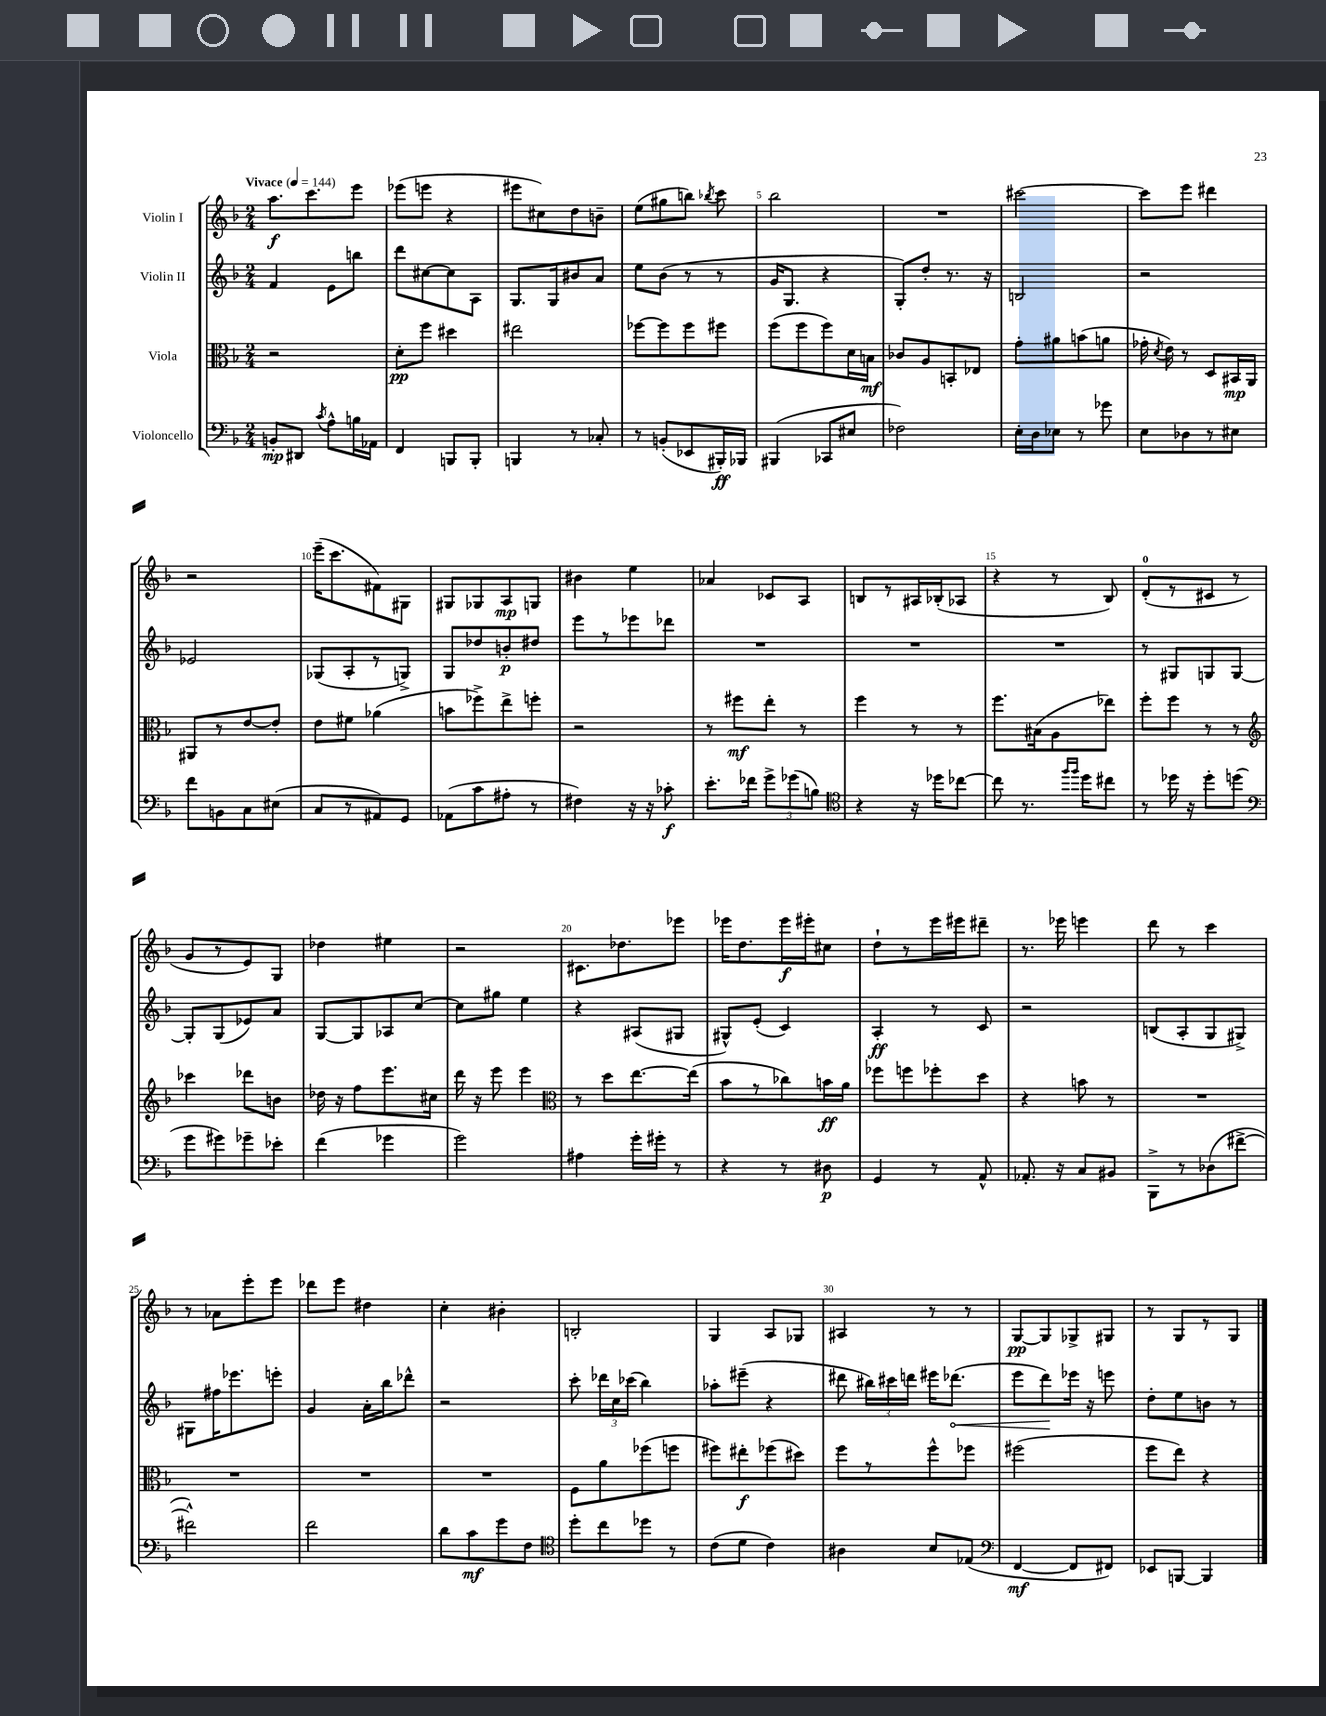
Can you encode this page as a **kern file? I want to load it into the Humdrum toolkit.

**kern	**kern	**kern	**kern
*staff4	*staff3	*staff2	*staff1
*clefF4	*clefC3	*clefG2	*clefG2
*k[b-]	*k[b-]	*k[b-]	*k[b-]
*M2/4	*M2/4	*M2/4	*M2/4
*MM144	*MM144	*MM144	*MM144
8BB'	2r	4f	8.aa
8DD#	.	.	.
.	.	.	8.ccc
8qc	.	.	.
8A^^	.	8e	.
16B	.	8bb	8eee
16AA-	.	.	.
=	=	=	=
4FF	8d'	8ddd	(8eee-
.	8ff	[8cc#	8eee
8BBB	4dd#	8cc#]	4r
8BBB'	.	8A	.
=	=	=	=
4BBB	2ee#	8.G	8eee#
.	.	.	8cc#)
.	.	16G	.
8r	.	8b#	8dd
8C-'	.	8a	8b~
=	=	=	=
8r	[8ff-	8ee	(8ee
(8BB'	8ff-]	(8b-	8gg#
8EE-	8ff-	8r	8bb)
.	.	.	8qbb-
16BBB#')	8ff#	8r	8ccc
16BBB-	.	.	.
=	=	=	=
(4BBB#	(8ff	16g	2bb-
.	.	8.G	.
.	8ff	.	.
8CC-	8ff)	4r	.
8E#	16d	.	.
.	16B	.	.
=	=	=	=
2F-)	8c-	8G')	2r
.	8A	8dd'	.
.	8BB'	8.r	.
.	8E-	.	.
.	.	16r	.
=	=	=	=
16E'	8g'	2B	[2ccc#
16D	.	.	.
8E-	8a#	.	.
8r	(8b	.	.
8g-	8a	.	.
=	=	=	=
8E	16g-'	2r	8ccc#]
.	8qd	.	.
.	16e)	.	.
8D-	8r	.	8eee
8r	8D	.	4ddd#
8E#	16BB#	.	.
.	16AA	.	.
=	=	=	=
8f	8AA#	2e-	2r
8BB	8r	.	.
8C	[8e	.	.
(8E#	8e']	.	.
=	=	=	=
8C	8e	(8G-	(16eee~
.	.	.	8.ccc
8r	8f#	8A'	.
8AA#)	(4a-	8r	8f#)
8GG	.	8G^)	8G#
=	=	=	=
(8AA-	8b	8G	8G#
8c	8ff-^)	8dd-	8G-
8A#'	8ee^	8b'	8A
8r	8ff'	8dd#	8G
=	=	=	=
4F#)	2r	8eee	4b#
.	.	8r	.
16r	.	8eee-	4ee
16r	.	.	.
8c-'	.	8ddd-	.
=	=	=	=
8.e'	8r	2r	4a-
.	8ff#	.	.
16f-	.	.	.
12g^	8ee'	.	8c-
(12g-	.	.	.
.	8r	.	8A
12B)	.	.	.
=	=	=	=
*clefC4	*	*	*
4r	4ff	2r	8B
.	.	.	8r
16r	8r	.	16A#
16dd-	.	.	(16B-'
[8cc-	8r	.	8A-
=	=	=	=
8cc-]	8.ff	2r	4r
8.r	.	.	.
.	(16B#	.	.
.	8A	.	8r
16qqff	.	.	.
16qqff	.	.	.
16dd	.	.	.
8cc#	8ee-)	.	8B-)
=	=	=	=
8r	8ff'	8r	(8d'
16dd-	8ff	8G#	8r
16r	.	.	.
8dd-'	8r	8G	8c#
(8dd	8r	[8G	8r
=	=	=	=
*clefF4	*clefG2	*	*
8g	4ccc-	8G']	8g
8g#)	.	(8G	8r
8g-~	8ddd-	8e-)	8e)
8e-'	8b	8a	8G
=	=	=	=
(4f	16dd-	[8G	4dd-
.	16r	.	.
.	8ff	8G]	.
4g-	8.eee	8A-	4ee#
.	.	[8cc	.
.	16cc#	.	.
=	=	=	=
2g)	16ddd	8cc]	2r
.	16r	.	.
.	8eee	8gg#	.
.	4eee	4ee	.
=	=	=	=
*	*clefC3	*	*
4A#	8r	4r	8.c#
.	8dd	.	.
.	.	.	8.dd-
16g'	[8.ee	(8A#	.
16g#'	.	.	.
8r	.	8G#	8eee-
.	(16ee]	.	.
=	=	=	=
4r	8b-	8G#^^)	16eee-
.	.	.	8.dd
.	8r	(8e'	.
8r	8cc-)	4c)	16eee-
.	.	.	16eee#'
8D#	16b	.	8cc#
.	16a	.	.
=	=	=	=
4GG	8ff-	4A'	8dd`
.	8ff	.	8r
8r	8ff-'	8r	16eee
.	.	.	16eee#
8AA^^	8dd	8c	8ddd#~
=	=	=	=
8.AA-'	4r	2r	8.r
16r	.	.	16eee-
8C	8b	.	4eee
8BB#	8r	.	.
=	=	=	=
8BBB-^	2r	(8B	8ddd
8r	.	8A'	8r
(8D-	.	8G	4ccc
[8f#^	.	8G#^)	.
=	=	=	=
2f#^^])	2r	8G#	8r
.	.	16ff#	8a-
.	.	8.eee-	.
.	.	.	8eee'
.	.	8eee'	8eee
=	=	=	=
2f	2r	4g	8ddd-
.	.	.	8eee
.	.	16a'	4dd#
.	.	16bb-	.
.	.	8ddd-^^	.
=	=	=	=
8d	2r	2r	4cc'
8c	.	.	.
8g	.	.	4b#'
8F	.	.	.
=	=	=	=
*clefC4	*	*	*
8dd'	8F	8ccc'	2B'
8cc	8a	24ddd-	.
.	.	24cc	.
.	.	(24ccc-	.
8dd-	(8ff-	4bb-)	.
8r	8ff	.	.
=	=	=	=
(8c	8ff#)	8aa-'	4G
8d	8ee#'	(8eee#~	.
4c)	(8ff-	4r	8A
.	8dd#)	.	8G-
=	=	=	=
4A#	8ff	8ddd#	4A#
.	8r	24bb#)	.
.	.	24ccc#	.
.	.	24ddd	.
8B-	8ff^^	16eee#	8r
.	.	(8.ddd-	.
(8E-	8ff-	.	8r
=	=	=	=
*clefF4	*	*	*
[4FF	(2ff#	8eee	[8G
.	.	8ddd)	8G]
8FF]	.	16eee-	8G-^
.	.	16r	.
8FF#)	.	8eee	8G#
=	=	=	=
8EE-	8ff	8dd'	8r
[8BBB	8ee)	8ee	8G
4BBB]	4r	8b	8r
.	.	8r	8G
==	==	==	==
*-	*-	*-	*-
